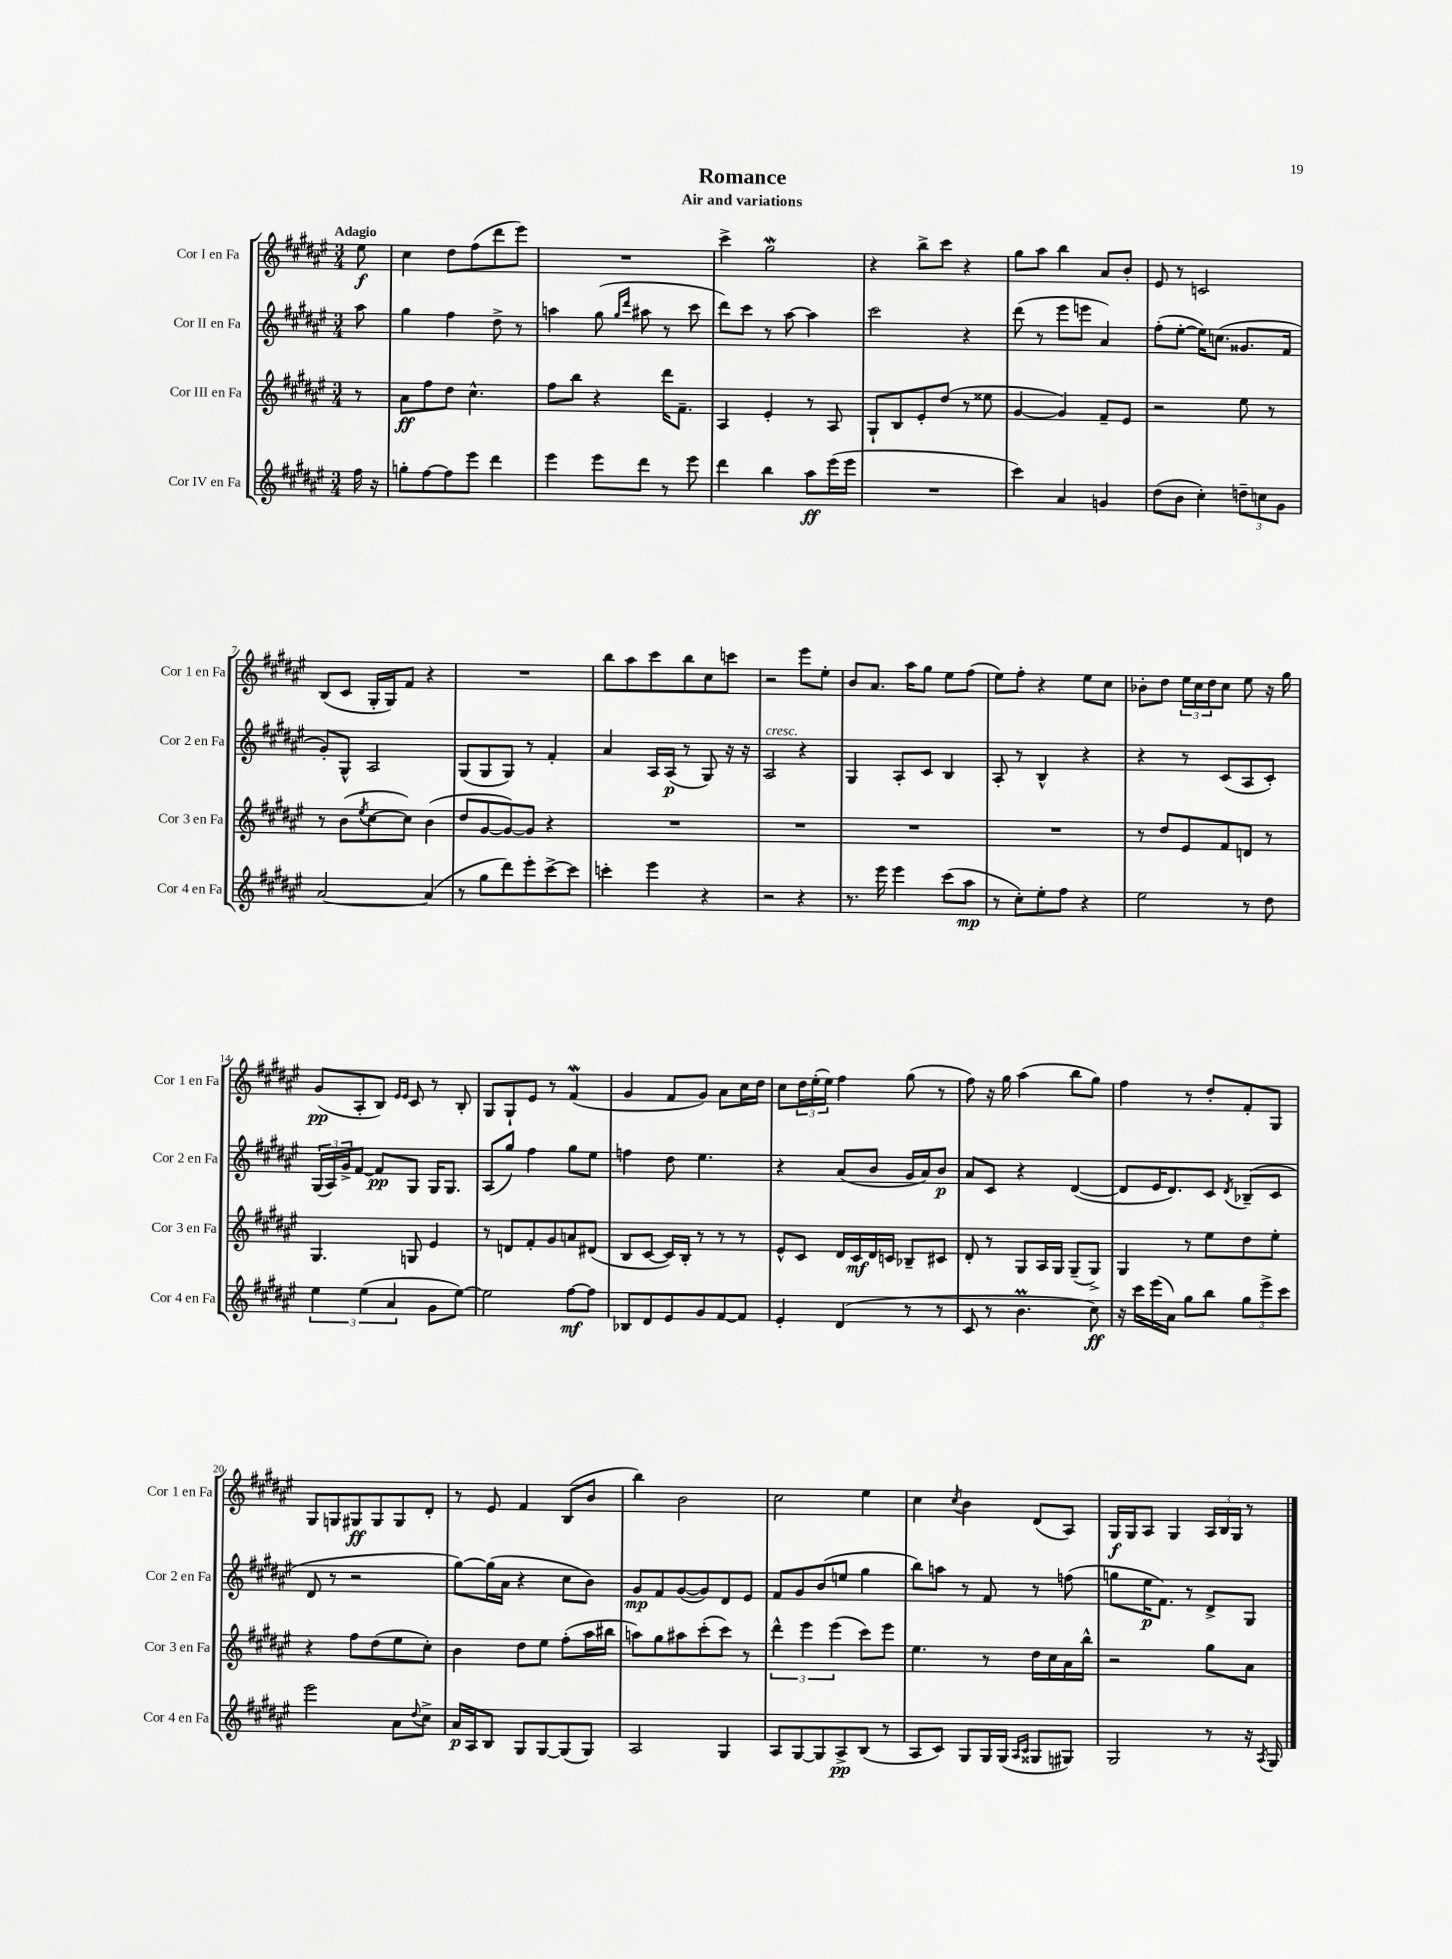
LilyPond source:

\header { title = "Romance" subtitle = "Air and variations" }
<<
\new StaffGroup <<
\new Staff = "s0" \with { instrumentName = "Cor I en Fa" shortInstrumentName = "Cor 1 en Fa" } {
    \clef treble \key fis \major \numericTimeSignature \time 3/4 \partial 8 \tempo "Adagio"
    eis''8\f |
    cis''4 dis''8 fis''8( dis'''8 eis'''8) |
    R2. |
    cis'''4-> gis''2\mordent |
    r4 b''8-> cis'''8 r4 |
    gis''8 ais''8 b''4 ais'8 b'8-. |
    eis'8 r8 c'2 |
    b8( cis'8 gis16-. gis16) fis'8 r4 |
    R2. |
    b''8 ais''8 cis'''8 b''8 cis''8 c'''8 |
    r2 eis'''8 eis''8-. |
    b'8 ais'8. ais''16 gis''8 eis''8 fis''8( |
    eis''8) fis''8-. r4 eis''8 cis''8 |
    bes'8-. dis''8 \tuplet 3/2 { eis''16 cis''16 dis''16 } cis''8 eis''8 r16 gis''16 |
    gis'8\pp( ais8-. b8) \grace { eis'16 eis'16 } cis'8 r8 b8-. |
    gis8 gis8-! eis'8 r8 fis'4\mordent( |
    gis'4 fis'8 gis'8) ais'8 cis''16 dis''16 |
    cis''8 \tuplet 3/2 { dis''16 eis''16-.( eis''16) } fis''4 gis''8( r8 |
    fis''8) r16 gis''16 ais''4( b''8 gis''8) |
    fis''4 r8 dis''8-. fis'8-. gis8 |
    gis8 g8 gis8\ff gis8 gis8 dis'8-. |
    r8 eis'8 fis'4 b8( b'8 |
    b''4) b'2 |
    cis''2 eis''4 |
    cis''4 \acciaccatura { cis''8 } b'4 dis'8( ais8) |
    gis16\f gis16 ais8 gis4 \tuplet 3/2 { ais16 b16 gis16 } r8 \bar "|." |
}
\new Staff = "s1" \with { instrumentName = "Cor II en Fa" shortInstrumentName = "Cor 2 en Fa" } {
    \clef treble \key fis \major \numericTimeSignature \time 3/4 \partial 8
    ais''8 |
    gis''4 fis''4 dis''8-> r8 |
    a''4 gis''8( \grace { gis''16 dis'''16 } ais''8 r8 cis'''8 |
    dis'''8) cis'''8 r8 ais''8~ ais''4 |
    cis'''2 r4 |
    dis'''8( r8 eis'''8 e'''8 ais'4) |
    fis''8-.( eis''8~-. eis''16) c''8.( gisis'8. fis'16 |
    gis'8-.) gis8-^ ais2 |
    gis8( gis8 gis8) r8 fis'4-. |
    ais'4 ais16 ais16\p( r8 gis8) r16 r16 |
    ais2^\markup { \italic "cresc." } r4 |
    gis4 ais8-. cis'8 b4 |
    ais8-. r8 b4-^ r4 |
    r4 r8 cis'8( ais8 cis'8-.) |
    \tuplet 3/2 { gis16( ais16) gis'16-> } fis'8~ fis'8\pp gis8 gis16 gis8. |
    ais8( gis''8) fis''4 gis''8 eis''8 |
    f''4 dis''8 eis''4. |
    r4 ais'8( b'8 gis'16 ais'16) b'8\p |
    ais'8 cis'8 r4 dis'4~( |
    dis'8 eis'16 dis'8.) cis'8 \acciaccatura { dis'8 } bes8--( cis'8 |
    dis'8 r8 r2 |
    gis''8~) gis''16( ais'16 r4 cis''8 b'8) |
    gis'8\mp fis'8 gis'8~( gis'8) dis'8 eis'8 |
    fis'8 gis'8 b'8( e''8 gis''4 |
    b''8) a''8 r8 fis'8 r8 f''8( |
    g''8 eis''16\p fis'8.) r8 dis'8-> gis8 \bar "|." |
}
\new Staff = "s2" \with { instrumentName = "Cor III en Fa" shortInstrumentName = "Cor 3 en Fa" } {
    \clef treble \key fis \major \numericTimeSignature \time 3/4 \partial 8
    r8 |
    ais'8\ff fis''8 dis''8 cis''4.-^ |
    fis''8 b''8 r4 dis'''16 fis'8.-- |
    ais4 eis'4-. r8 ais8 |
    gis8-! b8 eis'8-. dis''8( r8 eisis''8 |
    gis'4~ gis'4) fis'8-- eis'8 |
    r2 eis''8 r8 |
    r8 b'8( \acciaccatura { eis''8 } cis''8~ cis''8) b'4( |
    dis''8 gis'8~ gis'8~) gis'8 r4 |
    R2. |
    R2. |
    R2. |
    R2. |
    r8 dis''8 eis'8 fis'8 d'8 r8 |
    gis4. g8 eis'4 |
    r8 d'8 fis'8-. gis'8 a'8 dis'8( |
    b8 cis'8~ cis'16) b16-. r8 r8 r8 |
    eis'8-^ cis'8 dis'16 cis'16\mf dis'16 c'16 bes8-- cis'8 |
    dis'8-. r8 gis8 ais16 gis16 gis8--( gis8->) |
    gis4 r8 eis''8 dis''8 eis''8-. |
    r4 fis''8 dis''8( eis''8 cis''8-.) |
    b'4 dis''8 eis''8 fis''8-.( ais''16 bis''16 |
    a''8) gis''8 ais''8 cis'''8-.( cis'''8) r8 |
    \tuplet 3/2 { dis'''4-^ eis'''4 eis'''4( } cis'''8) eis'''8 |
    eis''4. r8 dis''16 cis''16 ais'16 b''16-^ |
    r2 gis''8 ais'8 \bar "|." |
}
\new Staff = "s3" \with { instrumentName = "Cor IV en Fa" shortInstrumentName = "Cor 4 en Fa" } {
    \clef treble \key fis \major \numericTimeSignature \time 3/4 \partial 8
    fis''16 r16 |
    g''8-. fis''8~ fis''8 eis'''8 dis'''4 |
    eis'''4 eis'''8 dis'''8 r8 eis'''8 |
    dis'''4 b''4 ais''8\ff eis'''16( eis'''16 |
    R2. |
    cis'''4) ais'4 g'4 |
    dis''8( b'8 cis''4-.) \tuplet 3/2 { d''8-- c''8 gis'8 } |
    ais'2~ ais'4( |
    r8 gis''8 dis'''8) eis'''8-. cis'''8~-> cis'''8 |
    c'''4-. eis'''4 r4 |
    r2 r4 |
    r8. eis'''16 eis'''4 cis'''8( ais''8\mp |
    r8 cis''8-.) eis''8-. fis''8 r4 |
    eis''2 r8 dis''8 |
    \tuplet 3/2 { eis''4 eis''4( ais'4 } gis'8 eis''8~) |
    eis''2 fis''8~\mf fis''8 |
    bes8 dis'8 eis'8 gis'8 fis'8~ fis'8 |
    eis'4-. dis'4( r8 r8 |
    cis'8 r8 b'4.\prall cis''8\ff) |
    r16 cis'''16 eis'''16( ais'16) gis''8 b''8 \tuplet 3/2 { gis''8 eis'''8-> cis'''8 } |
    eis'''2 ais'8 \appoggiatura { dis''8 } cis''8-> |
    ais'16\p ais16 b8 gis8 gis8~ gis8( gis8) |
    ais2 gis4 |
    ais8 gis8~ gis8 ais8->\pp b8( r8 |
    ais8 cis'8) gis8 gis16 gis16( \grace { ais16 cis'16 } gisis8 gis8) |
    gis2 r8 r16 \acciaccatura { ais8 } gis16 \bar "|." |
}
>>
>>
